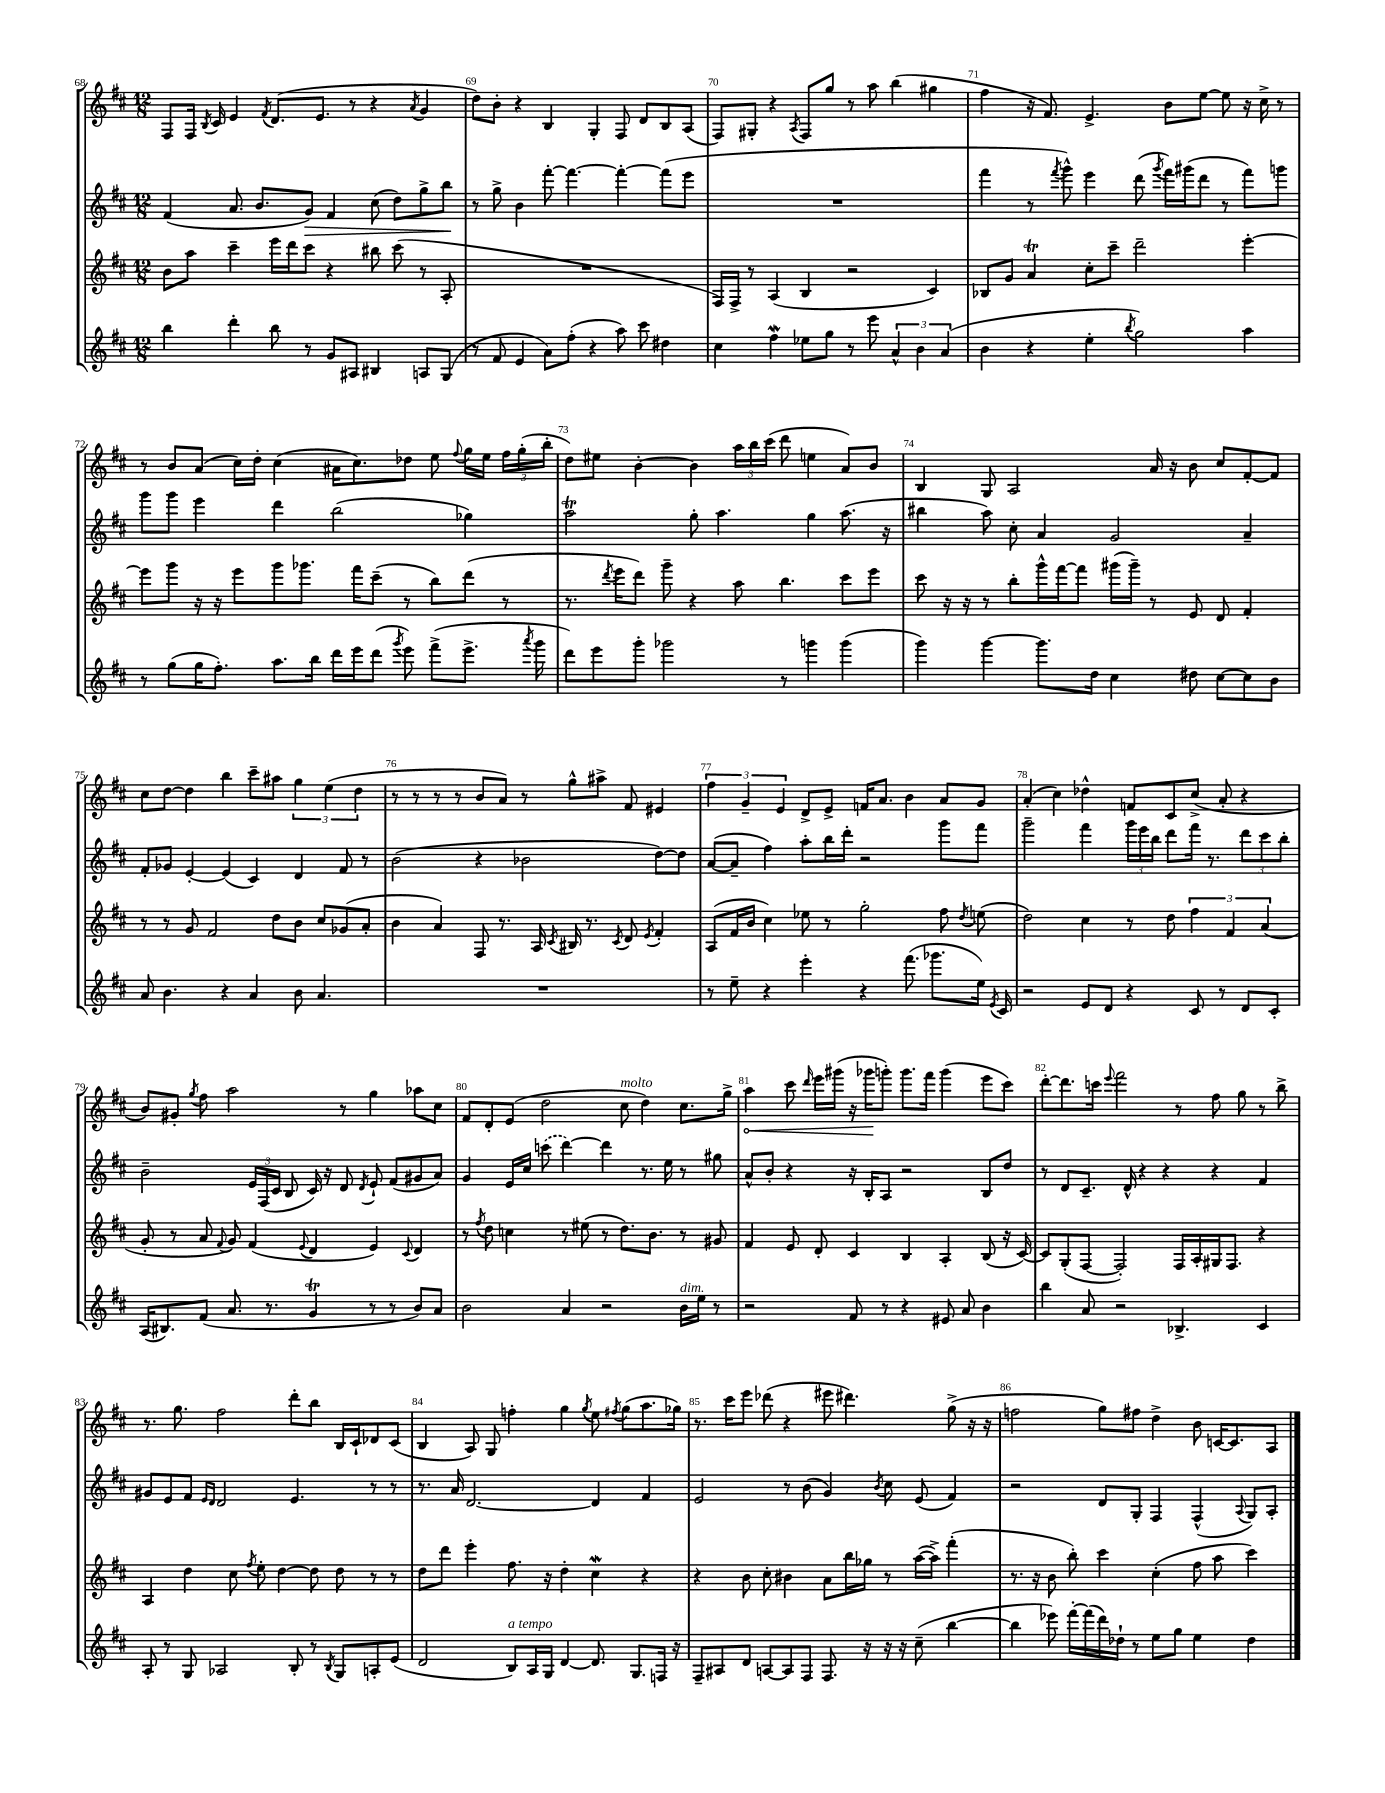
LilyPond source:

<<
\new StaffGroup <<
\new Staff = "s0" {
    \clef treble \key d \major \numericTimeSignature \time 12/8
    \autoBeamOff fis8[ fis16] \acciaccatura { b8 } cis'16 e'4 \acciaccatura { fis'8 } d'8.[( e'8.] r8 r4 \acciaccatura { a'8 } g'4 |
    d''8[) b'8]-. r4 b4 g4-. fis8 d'8[ b8 a8]( |
    fis8[) gis8]-. r4 \acciaccatura { a8 } fis8[ g''8] r8 a''8 b''4( gis''4 |
    fis''4 r16 fis'8.) e'4.-> b'8[ e''8]~ e''8 r16 cis''16-> r8 |
    r8 b'8[ a'8]( cis''16[) d''16]-. cis''4( ais'16[ cis''8.) des''8] e''8 \appoggiatura { fis''8 } g''16[ e''16] \tuplet 3/2 { fis''16[ g''16-.( b''16]-. } |
    d''8[) eis''8] b'4~-. b'4 \tuplet 3/2 { a''16[ b''16 cis'''16]( } d'''8 e''4 a'8[) b'8] |
    b4 g8 a2 a'16 r16 b'8 cis''8[ fis'8~-. fis'8] |
    cis''8[ d''8]~ d''4 b''4 cis'''8[-- ais''8] \tuplet 3/2 { g''4 e''4( d''4 } |
    r8 r8 r8 r8 b'8[ a'8]) r8 g''8[-^ ais''8]-> fis'8 eis'4 |
    \tuplet 3/2 { fis''4 g'4-- e'4 } d'8[-> e'8]-> f'16[ a'8.] b'4 a'8[ g'8] |
    a'4-.( cis''4) des''4-^ f'8[ cis'8 cis''8]->( a'8-. r4 |
    b'8[) gis'8]-. \acciaccatura { g''8 } fis''8 a''2 r8 g''4 aes''8[ cis''8] |
    fis'8[ d'8-. e'8]( d''2 cis''8^\markup { \italic "molto" } d''4) cis''8.[ g''16]-> |
    \once \override Hairpin.circled-tip = ##t a''4\< cis'''8 \grace { d'''16 } e'''16[ gis'''16]( r16 ges'''16[\! g'''8]-.) g'''8.[ fis'''16] g'''4( e'''8[ cis'''8]) |
    d'''8[~-. d'''8. c'''16] \appoggiatura { e'''8 } fis'''2 r8 fis''8 g''8 r8 b''8-> |
    r8. g''8. fis''2 d'''8[-. b''8] b16[ cis'16-! des'8 cis'8]( |
    b4 a8) g8 f''4-. g''4 \acciaccatura { g''8 } e''8 \acciaccatura { fis''8 } g''8[( a''8. ges''16]) |
    r8. cis'''16[ e'''8] des'''8( r4 eis'''8 dis'''4.) g''8->( r16 r16 |
    f''2 g''8[) fis''8] d''4-> b'8 c'16[~ c'8. a8] \bar "|." |
}
\new Staff = "s1" {
    \clef treble \key d \major \numericTimeSignature \time 12/8
    \autoBeamOff fis'4( a'8. b'8.[ g'8]\>) fis'4 cis''8( d''8[) g''8-> b''8]\! |
    r8 g''8-> b'4 fis'''8~-. fis'''4.~ fis'''4~-. fis'''8[( e'''8] |
    R1. |
    fis'''4 r8 \acciaccatura { fis'''8 } g'''8-^) e'''4 d'''8( \acciaccatura { g'''8 } fis'''16[) gis'''16( d'''8] r8 fis'''8[) g'''8] |
    g'''8[ g'''8] e'''4 d'''4 b''2( ges''4) |
    a''2\trill g''8-. a''4. g''4 a''8.( r16 |
    bis''4 a''8) cis''8-. a'4 g'2 a'4-- |
    fis'8[-. ges'8] e'4~-. e'4( cis'4) d'4 fis'8 r8 |
    b'2( r4 bes'2 d''8[~) d''8] |
    a'8[~( a'8]-- fis''4) a''8[-. b''16 d'''16]-. r2 g'''8[ fis'''8] |
    g'''2-- fis'''4 \tuplet 3/2 { g'''16[ e'''16 b''16] } d'''8[ fis'''16] r8. \tuplet 3/2 { d'''8[ cis'''8 b''8]-. } |
    b'2-- \tuplet 3/2 { e'16[ fis16( cis'16] } b8 cis'16) r16 d'8 \acciaccatura { d'8 } e'8-! fis'8[( gis'8 a'8]) |
    g'4 e'16[ cis''16] \once \slurDashed c'''8( d'''4~) d'''4 r8. e''16 r8 gis''8 |
    a'8[-^ b'8]-. r4 r16 b16[-. a8] r2 b8[ d''8] |
    r8 d'8[ cis'8.]-- d'16-^ r4 r4 r4 fis'4 |
    gis'8[ e'8 fis'8] \grace { e'16[ d'16] } d'2 e'4. r8 r8 |
    r8. a'16 d'2.~ d'4 fis'4 |
    e'2 r8 b'8( g'4) \acciaccatura { b'8 } cis''8 e'8( fis'4) |
    r2 d'8[ g8]-. fis4 fis4-^( \appoggiatura { a8 } g8[) a8]-. \bar "|." |
}
\new Staff = "s2" {
    \clef treble \key d \major \numericTimeSignature \time 12/8
    \autoBeamOff b'8[ a''8] cis'''4-- e'''16[ d'''16 cis'''8] r4 bis''8 cis'''8( r8 a8-. |
    R1. |
    fis16[) fis16]-> r8 a4( b4 r2 cis'4) |
    bes8[ g'8] a'4\trill cis''8[-. cis'''8]-- d'''2-- e'''4~-. |
    e'''8[ g'''8] r16 r16 e'''8[ g'''8 ges'''8.] fis'''16[ cis'''8]--( r8 b''8[) d'''8]( r8 |
    r8. \acciaccatura { d'''8 } e'''16[ d'''8]) g'''8-- r4 a''8 b''4. cis'''8[ e'''8] |
    cis'''8 r16 r16 r8 b''8[-. g'''16-^ fis'''16~ fis'''8] gis'''16[( gis'''16]--) r8 e'8 d'8 fis'4-. |
    r8 r8 g'8 fis'2 d''8[ b'8] cis''8[ ges'8( a'8]-. |
    b'4 a'4) fis8 r8. a16 \acciaccatura { cis'8 } bis16 r8. \acciaccatura { cis'8 } d'8 \acciaccatura { e'8 } fis'4-. |
    a8[( fis'16 b'16] cis''4) ees''8 r8 g''2-. fis''8 \acciaccatura { d''8 } e''8( |
    d''2) cis''4 r8 d''8 \tuplet 3/2 { fis''4 fis'4 a'4( } |
    g'8-. r8 a'8 \appoggiatura { fis'8 } g'8) fis'4( \appoggiatura { e'8 } d'4 e'4) \appoggiatura { cis'8 } d'4 |
    r8 \acciaccatura { fis''8 } d''8 c''4 r8 eis''8( r8 d''8.[) b'8.] r8 gis'8 |
    fis'4 e'8 d'8-. cis'4 b4 a4-. b8( r16 cis'16~) |
    cis'8[ g8-.( fis8]~ fis2-.) fis16[ a16-. gis16 fis8.] r4 |
    a4 d''4 cis''8 \acciaccatura { fis''8 } e''8-. d''4~ d''8 d''8 r8 r8 |
    d''8[ d'''8] e'''4-. fis''8. r16 d''4-. cis''4\mordent r4 |
    r4 b'8 cis''8-. bis'4 a'8[ b''16 ges''16] r8 a''16[~( a''16]->) fis'''4-.( |
    r8. r16 b'8 b''8-.) cis'''4 cis''4-.( fis''8 a''8 cis'''4) \bar "|." |
}
\new Staff = "s3" {
    \clef treble \key d \major \numericTimeSignature \time 12/8
    \autoBeamOff b''4 d'''4-. b''8 r8 g'8[ ais8] bis4 a8[ g8]( |
    r8 fis'8 e'4 a'8[) fis''8]-.( r4 a''8) cis'''8 dis''4 |
    cis''4 fis''4\mordent ees''8[ g''8] r8 e'''8 \tuplet 3/2 { a'4-^ b'4 a'4( } |
    b'4 r4 e''4-. \acciaccatura { b''8 } g''2) a''4 |
    r8 g''8[( g''16 fis''8.]-.) a''8.[ b''16] d'''16[ e'''16 d'''8]( \acciaccatura { g'''8 } e'''8) fis'''8[->( e'''8.]-> \acciaccatura { a'''8 } g'''16 |
    d'''8[) e'''8 g'''8]-. ges'''2 r8 g'''4 g'''4( |
    g'''4) g'''4~ g'''8.[ d''16] cis''4 dis''8 cis''8[~ cis''8 b'8] |
    a'8 b'4. r4 a'4 b'8 a'4. |
    R1. |
    r8 e''8-- r4 e'''4-. r4 fis'''8.( ges'''8.[ e''16]) \acciaccatura { e'8 } cis'16 |
    r2 e'8[ d'8] r4 cis'8 r8 d'8[ cis'8]-. |
    a16[( bis8.) fis'8]( a'8. r8. g'4\trill r8 r8 b'8[) a'8] |
    b'2 a'4 r2 b'16[^\markup { \italic "dim." } e''16] r8 |
    r2 fis'8 r8 r4 eis'8 a'8 b'4 |
    b''4 a'8 r2 bes4.-> cis'4 |
    a8-. r8 g8 aes2 b8-. r8 \acciaccatura { b8 } g8[ a8-. e'8]( |
    d'2 b8[^\markup { \italic "a tempo" }) a16 g16] d'4~ d'8. g8.[ f16] r16 |
    fis8[-- ais8 d'8] a8[~ a8 fis8] fis8. r16 r16 r16 cis''8--( b''4~ |
    b''4 ees'''8) fis'''16[~-. fis'''16( d'''16) des''16]-! r8 e''8[ g''8] e''4 des''4 \bar "|." |
}
>>
>>
\layout { \context { \Score currentBarNumber = #68 \override BarNumber.break-visibility = ##(#f #t #t) barNumberVisibility = #all-bar-numbers-visible } }
